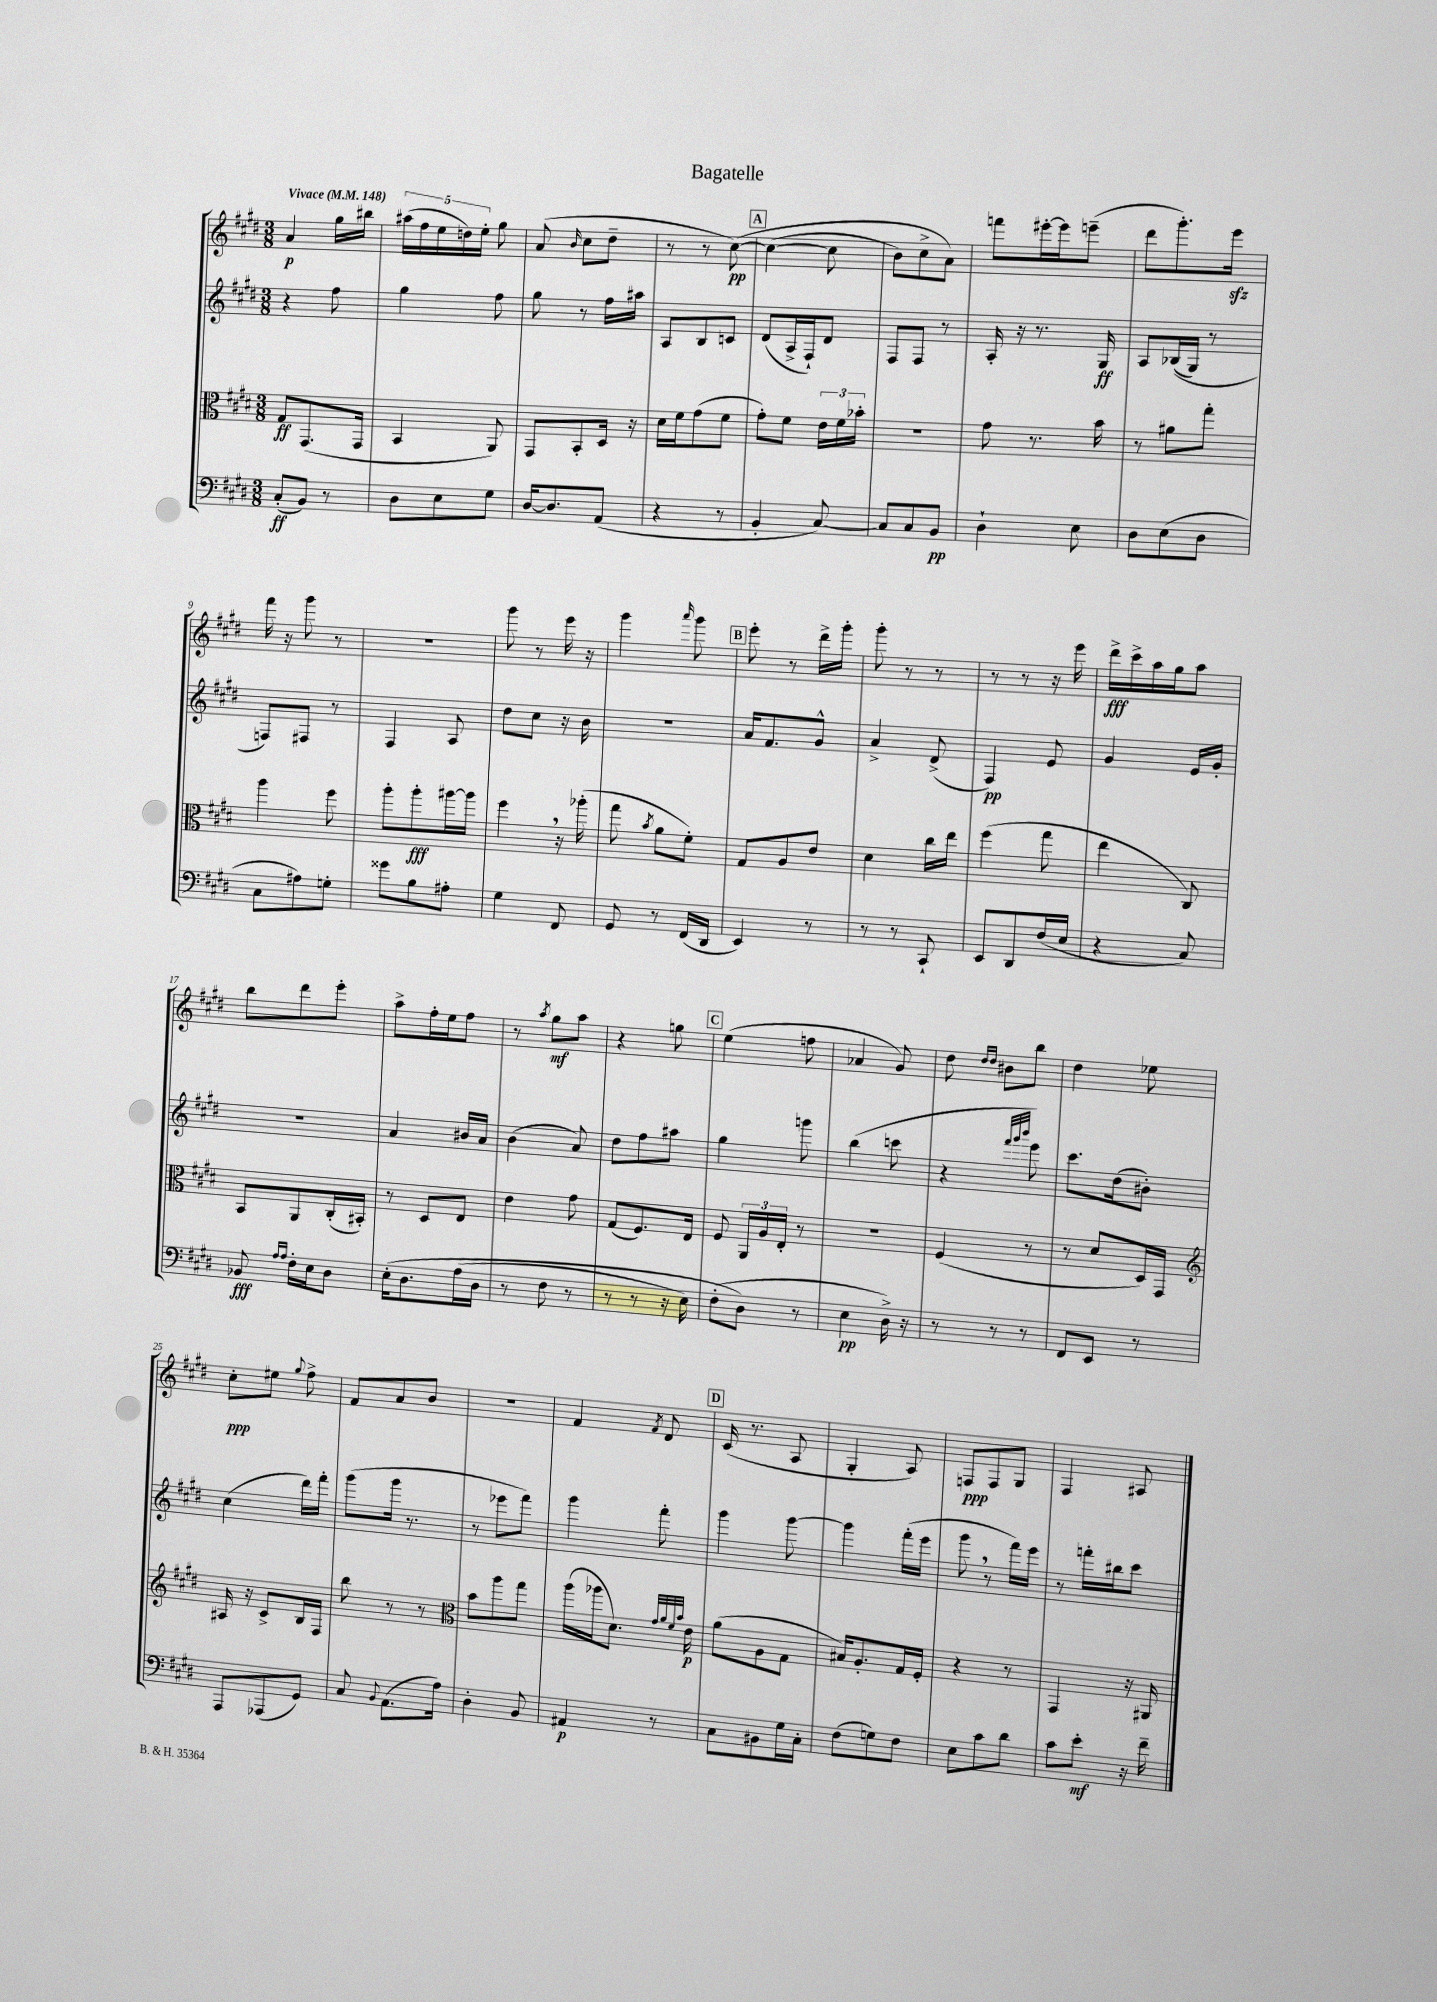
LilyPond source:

\header { title = "Bagatelle" }
<<
\new StaffGroup <<
\new Staff = "s0" {
    \clef treble \key e \major \numericTimeSignature \time 3/8 \tempo "Vivace" 4 = 148
    \autoBeamOff a'4\p gis''16[ bis''16] |
    \tuplet 5/4 { ais''16[( fis''16 e''16 d''16) e''16]-. } gis''8 |
    a'8( \grace { b'16 } cis''8[ dis''8]-- |
    r8 r8 cis''8~\pp)\( |
    \mark \markup { \box "A" } cis''4~( cis''8 |
    b'8[) cis''8-> a'8]\) |
    f'''8[ eis'''16~-. eis'''16 e'''8]--( |
    dis'''8[ gis'''8.-.) e'''16]\sfz |
    fis'''16 r16 gis'''8 r8 |
    r4. |
    gis'''8 r8 e'''16 r16 |
    gis'''4 \grace { a'''16 } gis'''8 |
    \mark \markup { \box "B" } e'''8-. r8 dis'''16[-> gis'''16]-. |
    gis'''8-. r8 r8 |
    r8 r8 r16 e'''16 |
    dis'''16[->\fff cis'''16-> a''16 gis''16 a''8] |
    b''8[ dis'''8 e'''8]-. |
    a''8[-> fis''16-. e''16 fis''8] |
    r8 \acciaccatura { a''8 } gis''8[\mf a''8] |
    r4 g''8 |
    \mark \markup { \box "C" } e''4( f''8 |
    aes'4 gis'8) |
    dis''8 \grace { dis''16[ dis''16] } bis'8[ b''8] |
    dis''4 ees''8 |
    cis''8[-.\ppp eis''8] \appoggiatura { gis''8 } fis''8-> |
    fis'8[ a'8 b'8] |
    R4. |
    fis'4 \acciaccatura { fis'8 } dis'8 |
    \mark \markup { \box "D" } cis'16( r8. a8 |
    gis4-. a8) |
    f8[\ppp f8 gis8] |
    fis4 ais8 \bar "|." |
}
\new Staff = "s1" {
    \clef treble \key e \major \numericTimeSignature \time 3/8
    \autoBeamOff r4 fis''8 |
    gis''4 fis''8 |
    gis''8 r8 fis''16[ ais''16] |
    a8[ b8 c'8] |
    \mark \markup { \box "A" } dis'8[( a16-> fis16-!) dis'8] |
    fis8[ fis8] r8 |
    a16-. r16 r8. gis16\ff |
    a8[ bes16(\( gis16]) r8 |
    f8[\) fis8] r8 |
    fis4 a8 |
    dis''8[ cis''8] r16 b'16 |
    R4. |
    \mark \markup { \box "B" } a'16[ fis'8. gis'8]-^ |
    a'4-> dis'8->( |
    fis4\pp) e'8 |
    gis'4 e'16[ gis'16]-. |
    R4. |
    a'4 bis'16[ a'16] |
    b'4( a'8) |
    dis''8[ fis''8 ais''8] |
    \mark \markup { \box "C" } gis''4 g'''8 |
    b''4( c'''8 |
    r4 \grace { fis'''32[ gis'''32 b'''32] } e'''8) |
    cis'''8.[ dis''16( bis'8]-.) |
    cis''4( dis'''16[) fis'''16]-. |
    gis'''8[( gis'''16] r8. |
    r8 ees'''8[ fis'''8]) |
    gis'''4 fis'''8-. |
    \mark \markup { \box "D" } gis'''4 gis'''8~ |
    gis'''4 fis'''16[-.( e'''16] |
    gis'''8 \breathe r8 fis'''16[) e'''16] |
    r8 f'''16[-. bis''16 cis'''8] \bar "|." |
}
\new Staff = "s2" {
    \clef alto \key e \major \numericTimeSignature \time 3/8
    \autoBeamOff gis8[\ff gis,8.( gis,16] |
    b,4 a,8) |
    gis,8[ b,8-. dis16] r16 |
    dis'16[ fis'16 gis'8( fis'8] |
    \mark \markup { \box "A" } gis'8[-.) fis'8] \tuplet 3/2 { e'16[ fis'16 bes'16]-. } |
    R4. |
    gis'8 r8. b'16 |
    r8 ais'8[ gis''8]-. |
    a''4 fis''8 |
    a''8[-. a''8-.\fff ais''16~ ais''16] |
    fis''4 \breathe r16 aes''16-.( |
    gis''8 \acciaccatura { b'8 } a'8[ fis'8]-.) |
    \mark \markup { \box "B" } gis8[ a8 e'8] |
    dis'4 cis''16[ e''16] |
    fis''4( gis''8 |
    e''4 cis8) |
    b,8[ a,8 cis16-.( bis,16]-.) |
    r8 dis8[ e8] |
    e'4 gis'8 |
    gis8[( fis8.) e16] |
    \mark \markup { \box "C" } fis8 \tuplet 3/2 { a,16[ a16 e16]-. } r8 |
    R4. |
    fis4( r8 |
    r8 dis'8[ dis16) gis,16] |
    \clef treble ais16 r16 cis'8[-> b16 fis16] |
    b''8 r8 r8 |
    \clef alto b'8[ a''8 gis''8] |
    a''16[( aes''16 dis'8.]) \grace { gis'32[ a'32 fis'32 b'32] } e'16\p |
    \mark \markup { \box "D" } a'8[( a8 gis8] |
    bis16[) a8.-. gis16 fis16]-. |
    r4 r8 |
    gis,4 r16 ais,16 \bar "|." |
}
\new Staff = "s3" {
    \clef bass \key e \major \numericTimeSignature \time 3/8
    \autoBeamOff cis8[-.\ff( b,8]) r8 |
    dis8[ e8 gis8] |
    dis16[~ dis8. a,8]( |
    r4 r8 |
    \mark \markup { \box "A" } b,4-. cis8~) |
    cis8[ cis8 b,8]\pp |
    dis4-! e8 |
    dis8[ e8( dis8] |
    cis8[ ais8) g8]-. |
    gisis'8[ b8 ais8]-. |
    gis4 fis,8 |
    gis,8 r8 fis,16[( dis,16] |
    \mark \markup { \box "B" } e,4) r8 |
    r8 r8 cis,8-! |
    e,8[ dis,8 fis16( e16] |
    r4 cis8) |
    bes,8\fff \grace { a16[ a16] } fis16[-. e16 dis8] |
    e16[-.\( dis8. a16( dis16] |
    r8 fis8 r8 |
    r8 r8 r16 e16) |
    \mark \markup { \box "C" } fis8[-.( dis8]\) r8 |
    e4\pp dis16->) r16 |
    r8 r8 r8 |
    fis,8[ e,8] r8 |
    a,,8[ aes,,8( gis,8]) |
    cis8 \appoggiatura { b,8 } a,8.[( a16]) |
    dis4-. b,8 |
    ais,4\p r8 |
    \mark \markup { \box "D" } cis8[ bis,8 gis16 cis16]-. |
    fis8[( g8) fis8] |
    e8[ cis'8 dis'8] |
    cis'8[ e'8]-.\mf r16 fis'16-- \bar "|." |
}
>>
>>
